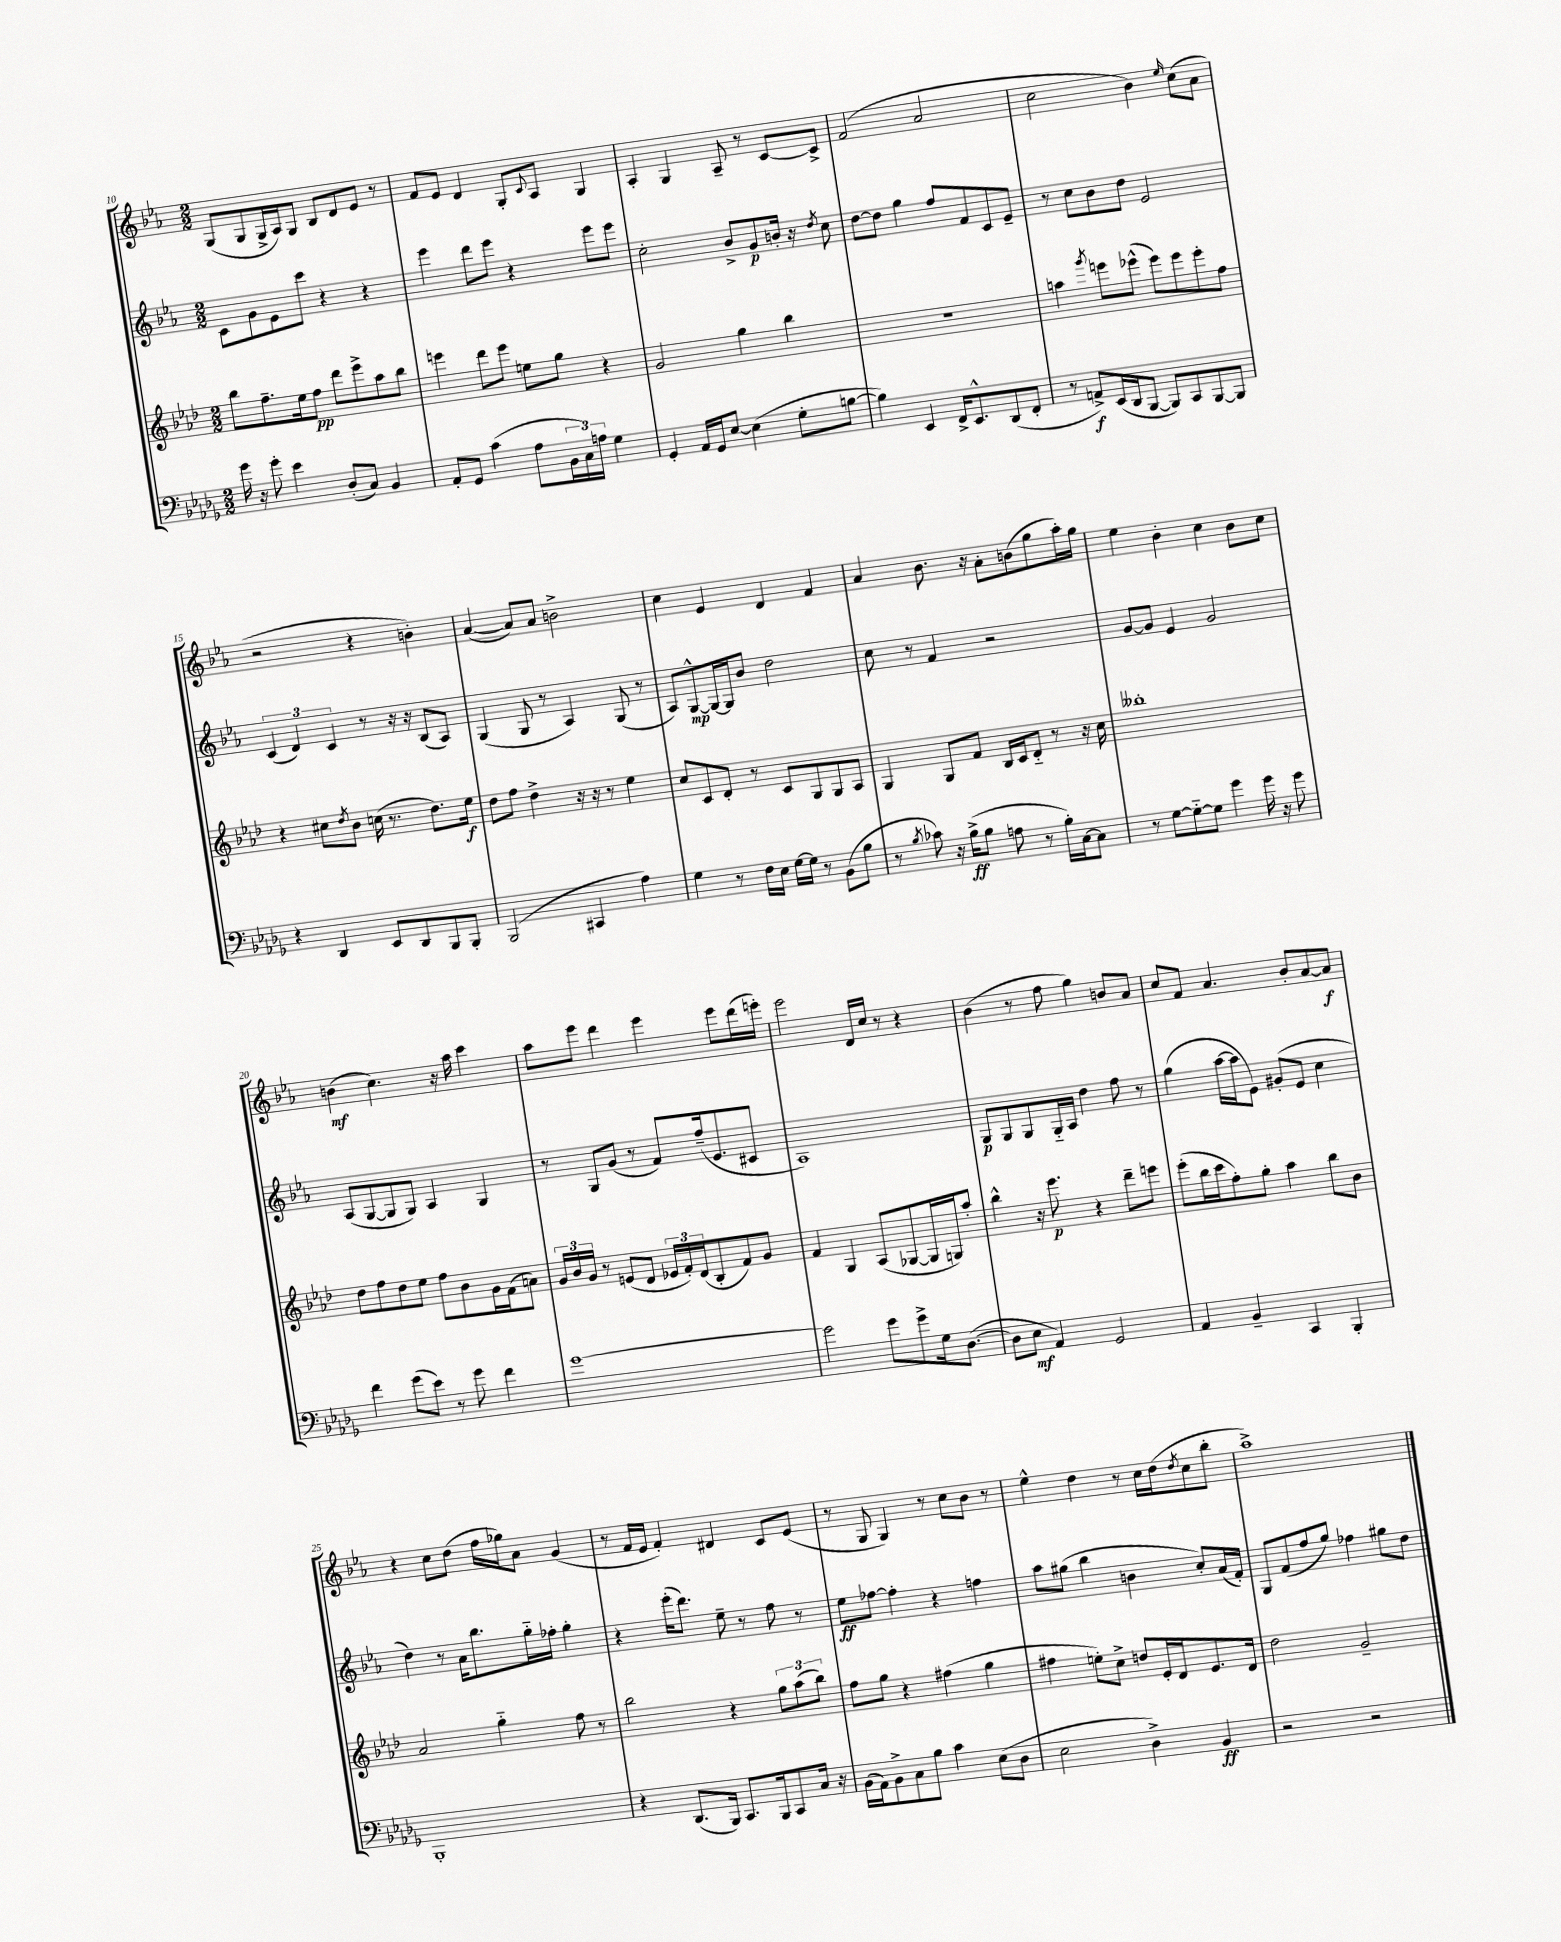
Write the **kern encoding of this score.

**kern	**kern	**kern	**kern
*staff4	*staff3	*staff2	*staff1
*clefF4	*clefG2	*clefG2	*clefG2
*k[b-e-a-d-g-]	*k[b-e-a-d-]	*k[b-e-a-]	*k[b-e-a-]
*M2/2	*M2/2	*M2/2	*M2/2
16g-	8bb-	8c	(8G
16r	.	.	.
8g-'	8.ff~	8g	8G
4e-	.	8e-	16G^
.	16ee-	.	16A-)
.	8ff	8ccc	8G
(8D-'	8ddd-	4r	8B-
8C)	8eee-^	.	8d
4BB-	8aa-	4r	8e-
.	8bb-	.	8r
=	=	=	=
8AA-'	4eee	4eee-	8f
8GG-	.	.	8e-
(4c	8ddd-	8ddd	4d
.	8eee	8eee-	.
8A-	8ee	4r	8G'
.	.	.	8qqc
24BB-	8gg	.	8A-
24C)	.	.	.
24A	.	.	.
4G-	4r	8eee-	4G
.	.	8eee-	.
=	=	=	=
4GG-'	2g	2cc'	4A-'
16AA-	.	.	4G
16GG-	.	.	.
[8E-	.	.	.
(4E-]	4gg	8b-^	8A-~
.	.	8g	8r
8G-'	4bb-	16b'	[8c
.	.	16r	.
.	.	8qdd	.
[8B	.	8cc	8c^]
=	=	=	=
4B])	1r	[8dd	(2f
.	.	8dd]	.
4EE-	.	4gg	.
16FF^	.	8ff	2a-
8.EE-^^	.	.	.
.	.	8f	.
(8DD-	.	8c	.
8FF'	.	8e-~	.
=	=	=	=
8r	4aa	8r	2cc
8AA^)	.	8cc	.
.	8qggg	.	.
(16EE-	8eee	8b-	.
16DD-	.	.	.
[8BBB-	(8eee-^^	8dd	.
8BBB-])	8eee-)	2e-	4b-)
8CC	8eee-	.	.
.	.	.	16qqee-
[8BBB-	8eee-'	.	(8cc
8BBB-]	8ff	.	8a-
=	=	=	=
4r	4r	(6c	2r
.	.	6d)	.
4DD-	8cc#	.	.
.	.	6c	.
.	8qdd-	.	.
.	8b-	.	.
8EE-	(16cc	8r	4r
.	8.r	.	.
8DD-	.	16r	.
.	.	16r	.
8BBB-	8.dd-)	(8B-	4b')
8BBB-'	.	8A-)	.
.	16ee-	.	.
=	=	=	=
(2BBB-	8dd-	(4G	([4a-
.	8ff	.	.
.	4dd-^	8G	8a-])
.	.	8r	8a-
4CC#	16r	4A-)	2b^
.	16r	.	.
.	8r	.	.
4A-)	4ee-	(8G	.
.	.	8r	.
=	=	=	=
4G-	8cc	8A-)	4cc
.	8c	[8G^^	.
8r	8d-'	16G_	4e-
.	.	16G]	.
16F	8r	8b-	.
16E-	.	.	.
[16G-	8c	2dd	4d
16G-]	.	.	.
8r	8G	.	.
(8BB-	8G	.	4f
8B-	8A-	.	.
=	=	=	=
8r	4G	8cc	4a-
8qB-	.	.	.
8c-)	.	8r	.
16r	8G	4f	8.b-
(16B-^	.	.	.
8B-	8f	.	.
.	.	.	16r
8A	16B-	2r	8a-'
.	16c	.	.
8r	8d-'~	.	(8b
16B-')	8r	.	8gg
[16C	.	.	.
8C]	16r	.	16aa-')
.	16cc	.	16gg
=	=	=	=
8r	1bb--'	[8g	4ee-
[8G-	.	8g]	.
8G-'~_	.	4e-	4b-'
8G-]	.	.	.
4g-	.	2g	4cc
16g-	.	.	8b-
16r	.	.	.
8g-	.	.	8cc
=	=	=	=
4f	8dd-	(8A-	(4b
.	8ff	[8G	.
(8g-	8dd-	8G]	4.cc)
8e-)	8ee-	8G)	.
8r	8ff	4A-	.
8g-	8b-	.	16r
.	.	.	16aa-
4f	16g	4G	4ccc
.	(16f	.	.
.	8a)	.	.
=	=	=	=
[1g-	24g	8r	8aa-
.	24b-	.	.
.	24g	.	.
.	8r	8G	8eee-
.	(8e	(8g	4ddd
.	8d-	8r	.
.	24e-	8f)	4eee-
.	24f')	.	.
.	(24d-	.	.
.	8B-'	(16ff~	.
.	.	8.e-	.
.	8f)	.	8eee-
.	8g	8c#	(16ddd
.	.	.	16eee')
=	=	=	=
2g-]	4f	1A-)	2eee-
.	4G	.	.
8g-	(8A-	.	16d
.	.	.	16cc
8g-^	[8G-	.	8r
16G-	16G-]	.	4r
([8.D-	16G)	.	.
.	8aa-'	.	.
=	=	=	=
8D-]	4bb-^^	8G	(4b-
8E-	.	8G	.
4AA-)	16r	8G	8r
.	8.eee-	.	.
.	.	16G'~	8ff
.	.	16A-	.
2GG-	4r	4dd	4gg)
.	8ddd-~	8ff	8b
.	8eee	8r	8a-
=	=	=	=
4AA-	(8eee-'	(4gg	8cc
.	16bb-	.	8f
.	16ccc	.	.
4BB-~	8ff')	[16aa-	4.a-
.	.	16aa-]	.
.	8gg'	8e-)	.
4CC	4aa-	(8g#'	.
.	.	8e-	8b-'
4BBB-'	8bb-	4cc	[8a-
.	8b-	.	8a-]
=	=	=	=
1BBB-'	2a-	4dd)	4r
.	.	8r	8cc
.	.	16a-	(8dd
.	.	8.bb-	.
.	4gg'~	.	16ff
.	.	.	16gg-)
.	.	16gg'~	8a-
.	.	16ff-'	.
.	8ff	4gg'	(4g
.	8r	.	.
=	=	=	=
4r	2bb-	4r	8r
.	.	.	16f
.	.	.	16e-
(8.DD-	.	(16eee-'	4f')
.	.	8.ddd)	.
16BBB-)	.	.	.
8.CC	4r	8ee-~	4d#
.	.	8r	.
16BBB-	.	.	.
8CC	12gg	8ff	8c
.	(12aa-	.	.
16C	.	8r	(8e-
.	12bb-)	.	.
16r	.	.	.
=	=	=	=
(16BB-	8ff	8ee-	8r
16AA-)	.	.	.
8BB-^	8gg	[8ff-	8G
8C	4r	4ff-']	4G)
8B-	.	.	.
4c	(4ff#	4r	8r
.	.	.	8cc
(8E-	4gg	4ff	8b-
8D-	.	.	8r
=	=	=	=
2E-	4ff#	8aa-	4ee-^^
.	.	(8gg#	.
.	8ee')	4bb-	4dd
.	8cc^	.	.
4D-^)	8dd	4b	8r
.	16e-'	.	16cc
.	16d-	.	(16dd
.	.	.	8qdd
4BB-	8.e-	8cc')	8cc
.	.	(16a-	8bb-'
.	16d-	16f')	.
=	=	=	=
2r	2dd-	8G	1aa-^)
.	.	(8f	.
.	.	8ff	.
.	.	8gg)	.
2r	2g~	4ff-	.
.	.	8gg#	.
.	.	8dd	.
==	==	==	==
*-	*-	*-	*-
